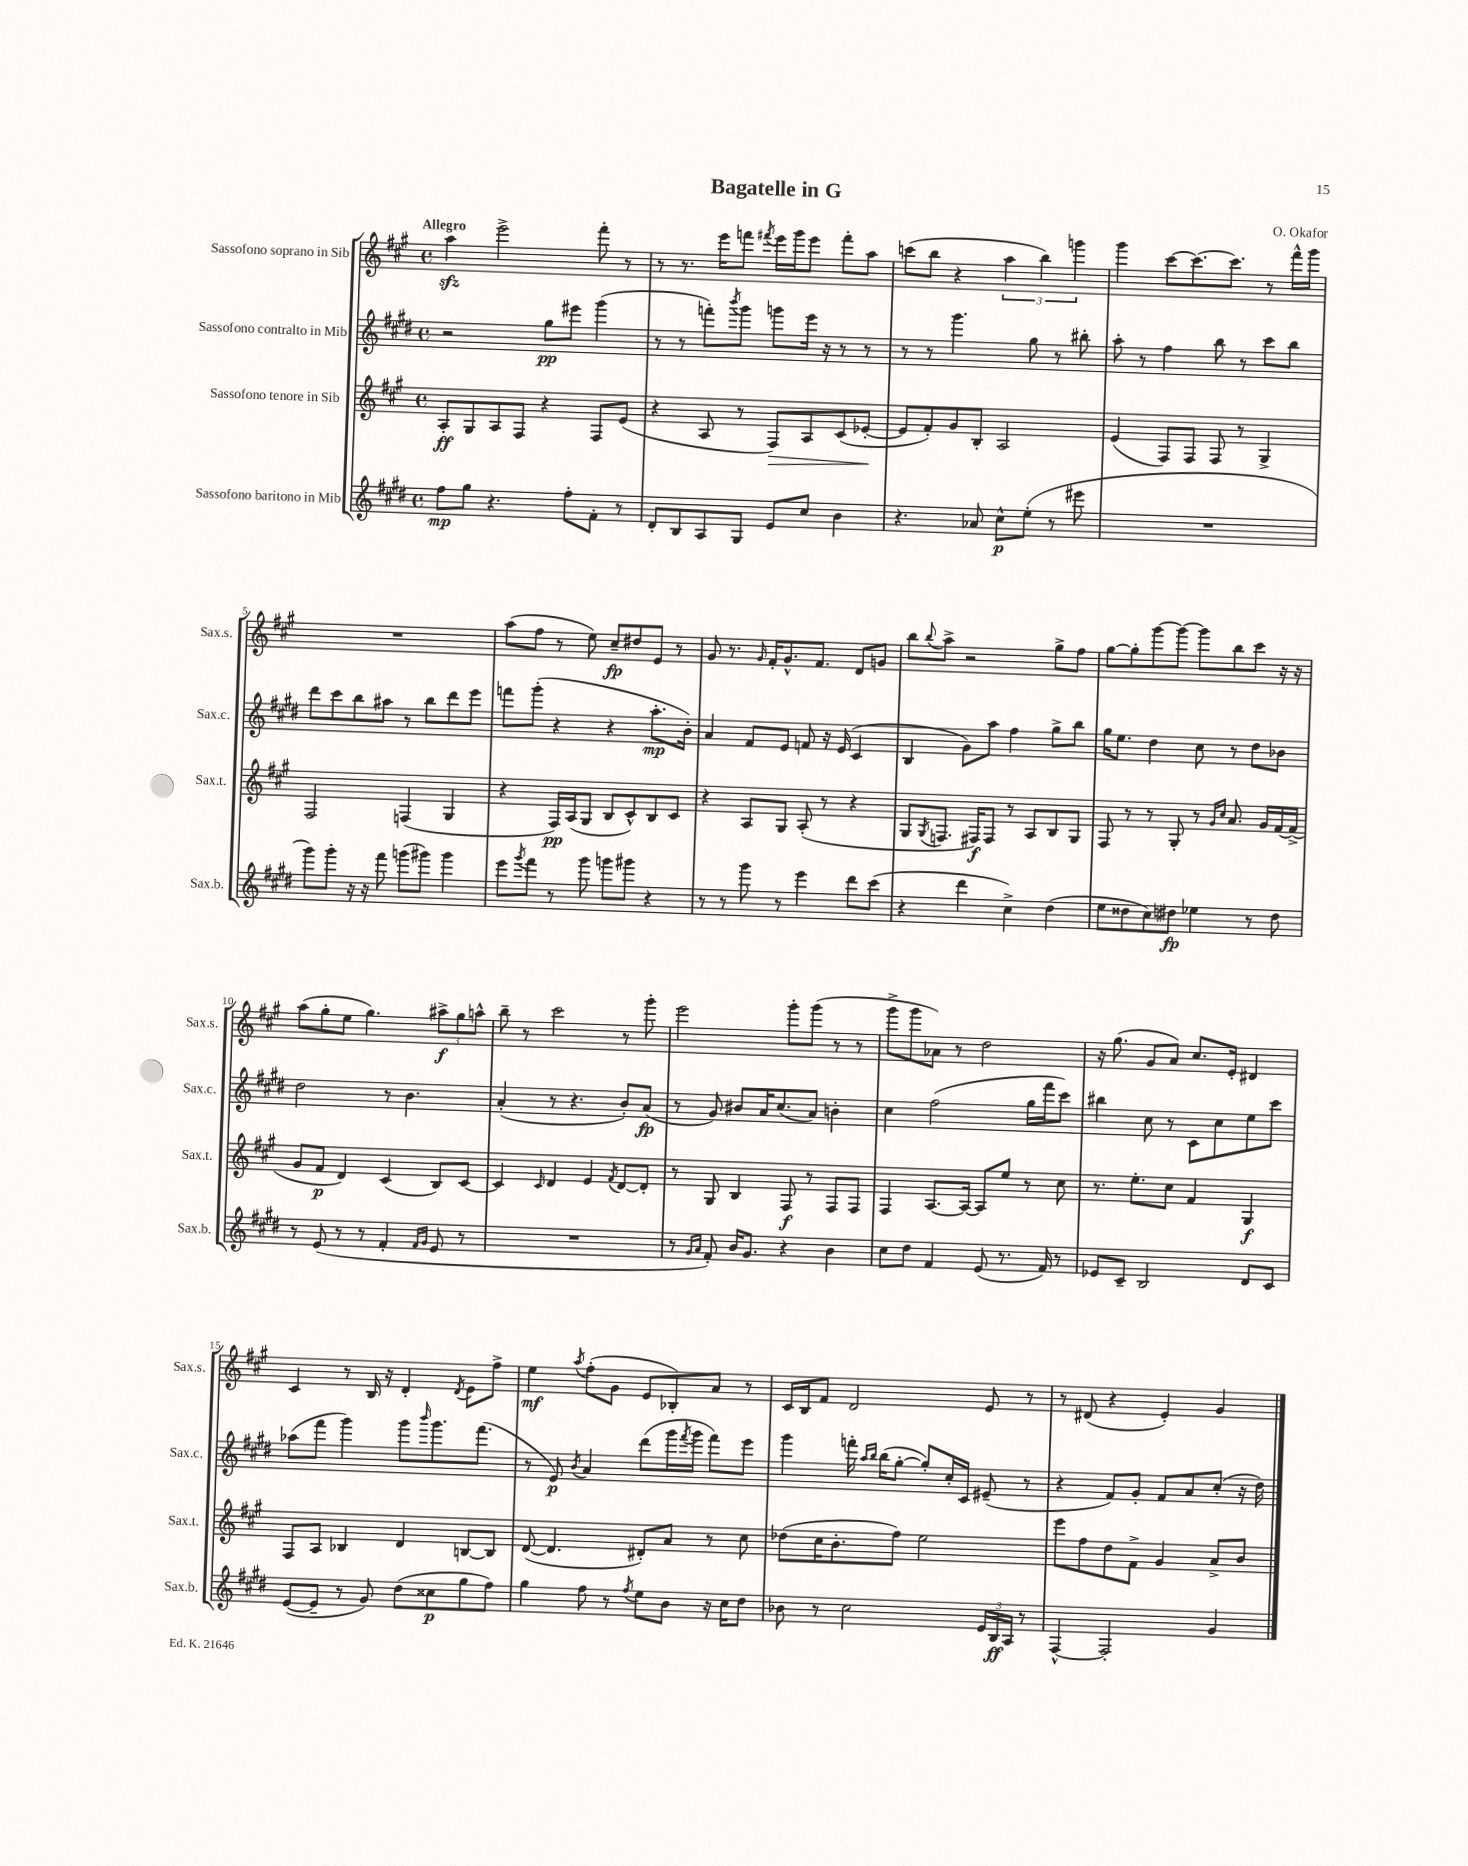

**kern	**kern	**kern	**kern
*staff4	*staff3	*staff2	*staff1
*clefG2	*clefG2	*clefG2	*clefG2
*k[f#c#g#d#]	*k[f#c#g#]	*k[f#c#g#d#]	*k[f#c#g#]
*M4/4	*M4/4	*M4/4	*M4/4
*met(c)	*met(c)	*met(c)	*met(c)
8ff#\L	8A'/L	2r	4aa\
8gg#\J	8G#/	.	.
4.r	8A/	.	2eee^\
.	8F#/J	.	.
.	4r	8gg#\L	.
8ff#'\L	.	8eee#\J	.
8f#'\J	8F#/L	(4ggg#\	8fff#'\
8r	(8e/J	.	8r
=	=	=	=
8d#'/L	4r	8r	8r
8B/	.	8r	8.r
8A/	8A/	8fff'\L)	.
.	.	.	16eee\LK
.	.	8qbbb/	.
8G#/J	8r	8ggg#\J	8fff\J
.	.	.	8qfff#/
8e/L	8F#/L)	8ggg\L	16eee\LL
.	.	.	16ggg#\J
8cc#/J	8A/	16eee\Jk	8eee\J
.	.	16r	.
4b\	(8c#/	8r	8fff#'\L
.	[8e-'/J	8r	8aa\J
=	=	=	=
4.r	8e-/]L	8r	(8ccc\L
.	8f#'/)	8r	8bb\J
.	8g#/	4.ggg#\	4r
8a-/	8B'/J	.	.
8cc#^^\L	2A/	.	6aa\
(8ee'\J	.	8gg#\	.
.	.	.	6bb\)
8r	.	8r	.
.	.	.	6ggg\
8eee#\	.	8bb#'\	.
=	=	=	=
1r	(4e/	8aa'\	4ggg#\
.	.	8r	.
.	8F#/L)	4ff#\	[8ccc#\L
.	8F#/J	.	8.ccc#\_
.	8F#/	8bb\	.
.	.	.	8.ccc#\]J
.	8r	8r	.
.	4G#^/	8ccc#\L	8r
.	.	8bb\J	16fff#^^\LL
.	.	.	16ggg#\JJ
=	=	=	=
8ggg#\L)	2F#/	8ddd#\L	1r
8ggg#'\J	.	8ccc#\	.
16r	.	8bb\	.
16r	.	.	.
8fff#\	.	8aa#\J	.
(8ggg\L	(4F/	8r	.
8ggg#\J)	.	8bb\L	.
4ggg#\	4G#/	8ddd#\	.
.	.	8eee\J	.
=	=	=	=
8eee\L	4r	8fff\L	(8aa\L
8qggg#/	.	.	.
8fff#\J	.	(8ggg#'\J	8ff#\J
8r	16F#/LL)	4r	8r
.	(16A/J	.	.
8ggg#\	8G#/J	.	8ee\)
8ggg\L	8B/L	4r	8cc#~/L
8ggg#\J	8c#^^/)	.	8dd#/
4r	8B/	8.aa'\L	8e/J
.	8c#/J	.	8r
.	.	16b'\Jk)	.
=	=	=	=
8r	4r	4a/	8g#/
8r	.	.	8.r
8ggg#\	8A/L	8f#/L	.
.	.	.	16qqg#/
.	.	.	16f#'/LK
8r	8G#/J	8e/J	8.g#^^/
4eee\	(8A'/	8f/	.
.	.	.	8.f#/J
.	8r	16r	.
.	.	(16e/	.
8ddd#\L	4r	4c#/	8d/L
(8ccc#\J	.	.	8g/J
=	=	=	=
4r	8G#/L	4B/	8bb\L
.	8qG#/	.	8qqbb/
.	8.F/J	.	8aa^\J
4ddd#\	.	8g#\L)	2r
.	16F#/LK)	.	.
.	8F#/J	8aa\J	.
4cc#^\)	8r	4ff#\	.
.	8A/L	.	.
(4dd#\	8B/	8gg#^\L	8gg#^\L
.	8G#/J	8bb\J	8ff#\J
=	=	=	=
8ee\L	8F#/	16gg#\LK	[8gg#\L
.	.	8.ee\J	.
8dd##\	8r	.	8gg#'\]
8cc#\)	8r	4dd#\	[8ggg#\
8dd#\J	8G#'/	.	8ggg#\_J
4ee-\	8r	8cc#\	8ggg#\]L
.	16qqg#/LL	.	.
.	16qqcc#/JJ	.	.
.	8.a/	8r	8bb\
8r	.	8dd#\L	8ccc#\J
.	16g#/LL	.	.
8dd#\	[16f#/	8b-\J	16r
.	(16f#^/]JJ	.	16r
=	=	=	=
8r	8g#/L	2dd#\	(8aa\L
(8e/	8f#/J	.	8gg#'\
8r	4d/)	.	8ee\J
8r	.	.	4.gg#\)
4f#'/	(4c#/	8r	.
.	.	4.b\	.
16qqf#/LL	.	.	.
16qqg#/JJ	.	.	.
8e/	8B/L)	.	12aa#^\L
.	.	.	12gg#\
8r	[8c#/J	.	.
.	.	.	12aa^^\J
=	=	=	=
1r	4c#/]	(4a'/	8bb~\
.	.	.	8r
.	16qqc#/	.	.
.	4d/	8r	2ccc#\
.	.	4.r	.
.	4e/	.	.
.	8qf#/	.	.
.	[8d/L	8b'/L)	8r
.	8d'/]J	(8a/J	8ggg#'\
=	=	=	=
8r	8r	8r	2eee\
16qqg#/LL	.	.	.
16qqa/JJ	.	.	.
8f#'/)	8G#/	8g#/)	.
16b/LK	4B/	8b#/L	.
8.g#/J	.	.	.
.	.	16a/K	.
.	.	(8.cc#/	.
4r	8F#/	.	8ggg#'\L
.	8r	8a/J)	(8ggg#\J
4b\	8F#/L	4b'\	8r
.	8F#/J	.	8r
=	=	=	=
8cc#\L	4F#/	4cc#\	8ggg#^\L
8dd#\J	.	.	8ggg#\
4f#/	[8.A/L	(2ff#\	8a-\J)
.	.	.	8r
.	16A/_Jk	.	.
(8e/	8A/]L	.	2dd\
8.r	8ee/J	.	.
.	8r	16gg#\LL	.
16f#/)	.	16fff#\J	.
8r	8cc#\	8ccc#\J)	.
=	=	=	=
8e-/L	8.r	4bb#\	16r
.	.	.	(8.gg#\
8c#~/J	.	.	.
.	8.ee'\L	.	.
2B/	.	8cc#\	8g#/L
.	8cc#\J	8r	8a/J)
.	4f#/	8c#\L	8.cc#/L
.	.	8cc#\	.
.	.	.	16e'/Jk
8d#/L	4G#/	8ee\	4d#/
8c#/J	.	8ccc#\J	.
=	=	=	=
([8e/L	8F#/L	(8aa-\L	4c#/
8e~/]J	8A/J	8fff#\J	.
8r	4B-/	4ggg#\)	8r
8g#/)	.	.	16B/
.	.	.	16r
(8dd#\L	4d/	8ggg#\L	4d'/
.	.	16qqbbb/	.
8cc##\	.	8.ggg#\	.
.	.	.	8qd/
8gg#\	[8B/L	.	8e\L
.	.	(8.fff#\J	.
8ff#\J)	8B/]J	.	8ff#^\J
=	=	=	=
4gg#\	([8d/	8r	4ee\
.	4.d/]	8e/)	.
.	.	8qb/	8qaa/
8ff#\	.	4a/	(8ff#'\L
8r	.	.	8g#\J
8qff#/	.	.	.
8ee\L	8d#'/L)	(8ddd#\L	8e/L
8b\J	8a/J	16ggg#\L	8B-'/)
.	.	8qfff#/	.
.	.	16ggg#\JJ	.
16r	8r	8fff#\L)	8a/J
16cc#\LK	.	.	.
8dd#\J	8cc#\	8eee\J	8r
=	=	=	=
8b-\	(8dd-\L	4ggg#\	16c#/LL
.	.	.	16B/J
8r	16cc#\K	.	8f#/J
.	8.b'\	.	.
2cc#\	.	16fff'\	2d/
.	.	16qqaa/LL	.
.	.	16qqbb/JJ	.
.	.	(16bb\LK	.
.	8ff#\J)	[8gg#'\J	.
.	2ee\	8gg#'/]L)	.
.	.	16cc#'/L	.
.	.	16c#/JJ	.
24e/LL	.	(8e#~/	8e/
24B/	.	.	.
24A/JJ	.	.	.
8r	.	8r	8r
=	=	=	=
[4F#^^/	8eee\L	4r	8r
.	8ff#\	.	(8d#/
2F#'/]	8dd\	8f#/L)	4r
.	8f#^\J	8g#'/J	.
.	4g#/	8f#/L	4e'/)
.	.	8a/	.
4g#/	8a^/L	(8cc#'/J	4g#/
.	8b/J	16r	.
.	.	16dd#\)	.
==	==	==	==
*-	*-	*-	*-
